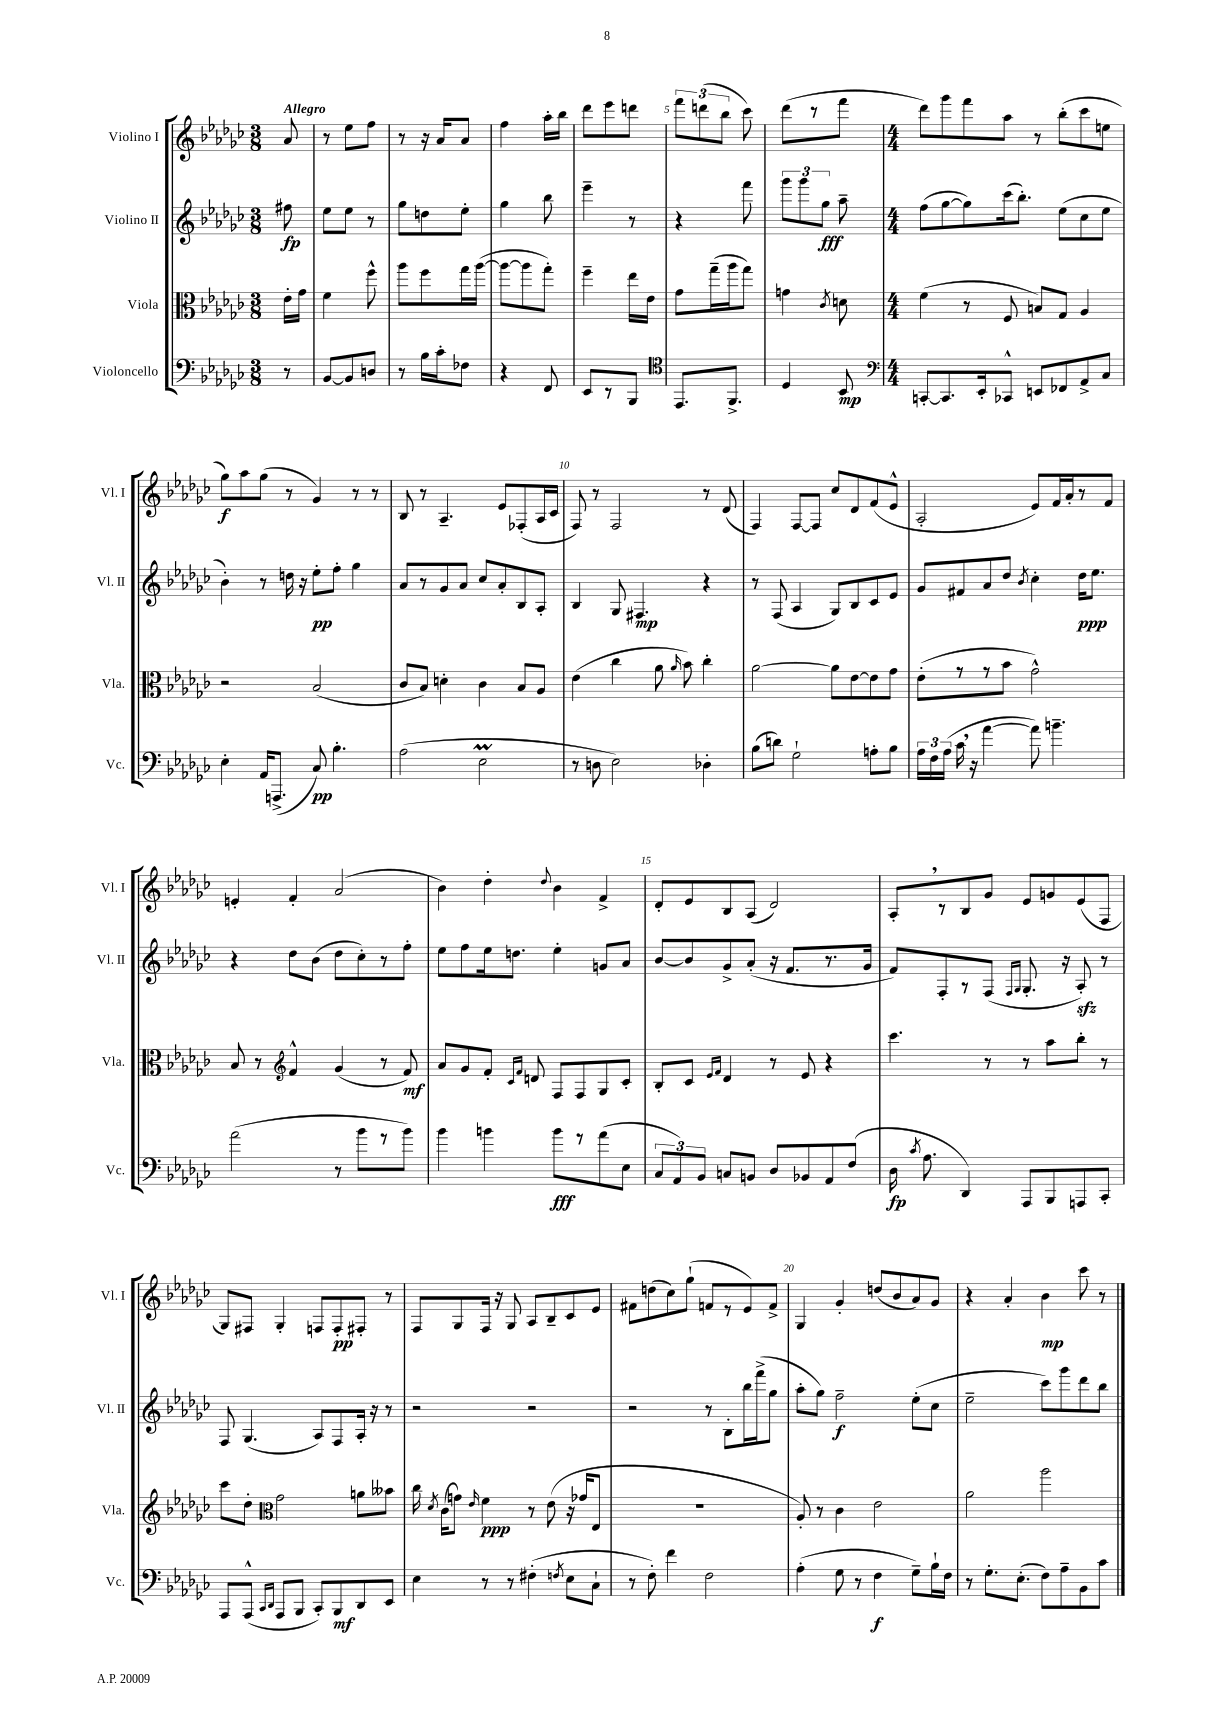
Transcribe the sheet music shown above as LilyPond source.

<<
\new StaffGroup <<
\new Staff = "s0" \with { instrumentName = "Violino I" shortInstrumentName = "Vl. I" } {
    \clef treble \key ges \major \numericTimeSignature \time 3/8 \partial 8 \tempo "Allegro"
    \autoBeamOff aes'8 |
    r8 ees''8[ f''8] |
    r8 r16 aes'16[ aes'8] |
    f''4 aes''16[-. bes''16] |
    des'''8[ ees'''8 d'''8] |
    \tuplet 3/2 { f'''8[ d'''8( bes''8] } ces'''8) |
    des'''8[( r8 f'''8] |
    \numericTimeSignature \time 4/4 des'''8[) ges'''8 f'''8 aes''8] r8 bes''8[-.( ces'''8 e''8] |
    ges''8[\f) aes''8 ges''8]( r8 ges'4) r8 r8 |
    bes8 r8 aes4.-- ees'8[ fes8-.( aes16 ces'16] |
    f8) r8 f2 r8 des'8( |
    f4) f8[~ f8] ces''8[ des'8 f'8( ees'8]-^ |
    aes2-. ees'8[) f'16 aes'16-. r8 f'8] |
    e'4-. f'4-. aes'2( |
    bes'4) des''4-. \appoggiatura { des''8 } bes'4 f'4-> |
    des'8[-. ees'8 bes8 aes8]( des'2) |
    aes8[-. \breathe r8 bes8 ges'8] ees'8[ g'8 ees'8( f8] |
    ges8[) fis8] ges4-. f8[ f8-.\pp fis8]-. r8 |
    f8[ ges8 f16] r16 ges8 aes8[ bes8-- ces'8 ees'8] |
    fis'8[ d''8( ces''8) ges''8]-!( f'8[ r8 ees'8) f'8]-> |
    ges4 ges'4-. d''8[( bes'8 aes'8) ges'8] |
    r4 aes'4-. bes'4\mp ces'''8 r8 \bar "|." |
}
\new Staff = "s1" \with { instrumentName = "Violino II" shortInstrumentName = "Vl. II" } {
    \clef treble \key ges \major \numericTimeSignature \time 3/8 \partial 8
    \autoBeamOff fis''8\fp |
    ees''8[ ees''8] r8 |
    ges''8[ d''8 ees''8]-. |
    ges''4 bes''8 |
    ees'''4-- r8 |
    r4 f'''8 |
    \tuplet 3/2 { ges'''8[ ges'''8 ges''8]\fff } aes''8-- |
    \numericTimeSignature \time 4/4 f''8[( ges''8~ ges''8) ces'''16( bes''8.]-.) ees''8[( ces''8 ees''8] |
    bes'4-.) r8 d''16 r16 ees''8[-.\pp f''8]-. ges''4 |
    aes'8[ r8 ges'8 aes'8] ces''8[ aes'8-. bes8 aes8]-. |
    bes4 ges8 fis4.\mp r4 |
    r8 f8( aes4 ges8[) bes8 ces'8 ees'8] |
    ges'8[ fis'8 aes'8 des''8] \acciaccatura { bes'8 } ces''4-. des''16[\ppp ees''8.] |
    r4 des''8[ bes'8]( des''8[ ces''8-.) r8 f''8]-. |
    ees''8[ f''8 ees''16 d''8.] ees''4-. g'8[ aes'8] |
    bes'8[~ bes'8 ges'8-> aes'8]-.( r16 f'8.[ r8. ges'16] |
    f'8[) f8-. r8 f8]( \grace { f16[ ges16] } ges8.-. r16 aes8-.\sfz) r8 |
    f8 ges4.( aes8[) f8 aes16]-. r16 r8 |
    r2 r2 |
    r2 r8 bes8[-. bes''16 f'''16->( ges''8] |
    aes''8[-. ges''8]) f''2--\f ees''8[-.( ces''8] |
    ees''2-- ces'''8[) ges'''8 des'''8 bes''8] \bar "|." |
}
\new Staff = "s2" \with { instrumentName = "Viola" shortInstrumentName = "Vla." } {
    \clef alto \key ges \major \numericTimeSignature \time 3/8 \partial 8
    \autoBeamOff ees'16[-. ges'16] |
    f'4 f''8-^ |
    aes''8[ f''8 ges''16 aes''16]~( |
    aes''8[~ aes''8 ges''8]-.) |
    f''4-- ees''16[ ees'16] |
    ges'8[ ges''16--( aes''16 ges''8]) |
    g'4 \acciaccatura { ces'8 } d'8 |
    \numericTimeSignature \time 4/4 f'4( r8 f8 b8[) ges8] aes4 |
    r2 bes2( |
    ces'8[ bes8]) d'4-. ces'4 bes8[ aes8] |
    ees'4( ces''4 aes'8 \grace { aes'16 } bes'8) ces''4-. |
    aes'2~ aes'8[ ees'8~ ees'8 ges'8] |
    ees'8[-.( r8 r8 bes'8] ges'2-^) |
    bes8 r8 \clef treble f'4-^ ges'4( r8 f'8\mf) |
    aes'8[ ges'8 f'8]-. \grace { ces'16[ f'16] } d'8 f8[ f8 ges8 ces'8]-. |
    bes8[-. ces'8] \grace { ees'16[ f'16] } des'4 r8 ees'8 r4 |
    ces'''4. r8 r8 aes''8[ bes''8]-. r8 |
    ces'''8[ des''8]-. \clef alto ges'2 a'8[ beses'8] |
    ces''16 \acciaccatura { des'8 } ces'16[( g'8]) \grace { ees'16 } f'4\ppp r8 ees'8( r16 ges'16[ ees8] |
    R1 |
    aes8-.) r8 ces'4 ees'2 |
    aes'2 aes''2 \bar "|." |
}
\new Staff = "s3" \with { instrumentName = "Violoncello" shortInstrumentName = "Vc." } {
    \clef bass \key ges \major \numericTimeSignature \time 3/8 \partial 8
    \autoBeamOff r8 |
    bes,8[~ bes,8 d8] |
    r8 bes16[ ces'16-. fes8] |
    r4 f,8 |
    ees,8[ r8 bes,,8] |
    \clef tenor ees,8.[ f,8.]-> |
    des4 bes,8\mp |
    \numericTimeSignature \time 4/4 \clef bass c,8[~-. c,8. ees,16-. ces,8]-^ e,8[ fes,8 aes,8-> ces8] |
    ees4-. aes,16[ a,,8.]->( ces8\pp) bes4.-. |
    aes2( ees2\prall |
    r8 d8 ees2) des4-. |
    bes8[( d'8]) ges2-! a8[-. bes8] |
    \tuplet 3/2 { aes16[ f16 aes16]( } ces'16 \breathe r16 aes'4~ aes'8) b'4.-- |
    aes'2( r8 bes'8[ r8 bes'8]) |
    bes'4 b'4 b'8[\fff r8 aes'8( ees8] |
    \tuplet 3/2 { ces8[ aes,8) bes,8] } c8[ b,8] des8[ bes,8 aes,8 f8]( |
    des16\fp \acciaccatura { ces'8 } aes8. des,4) aes,,8[ bes,,8 a,,8 ces,8]-. |
    aes,,8[ aes,,8]-^( \grace { ces,16[ des,16] } aes,,8[ bes,,8] ces,8[-.) bes,,8\mf des,8 ees,8] |
    ees4 r8 r8 fis4-.( \acciaccatura { f8 } ees8[ ces8]-! |
    r8 f8-.) f'4 f2 |
    aes4-.( ges8 r8 f4\f ges8[--) bes16-! f16] |
    r8 ges8.[-. ees8.]-.( f8[) aes8-- bes,8 ces'8] \bar "|." |
}
>>
>>
\layout { \context { \Score \override BarNumber.break-visibility = ##(#f #t #t) barNumberVisibility = #(every-nth-bar-number-visible 5) } }
